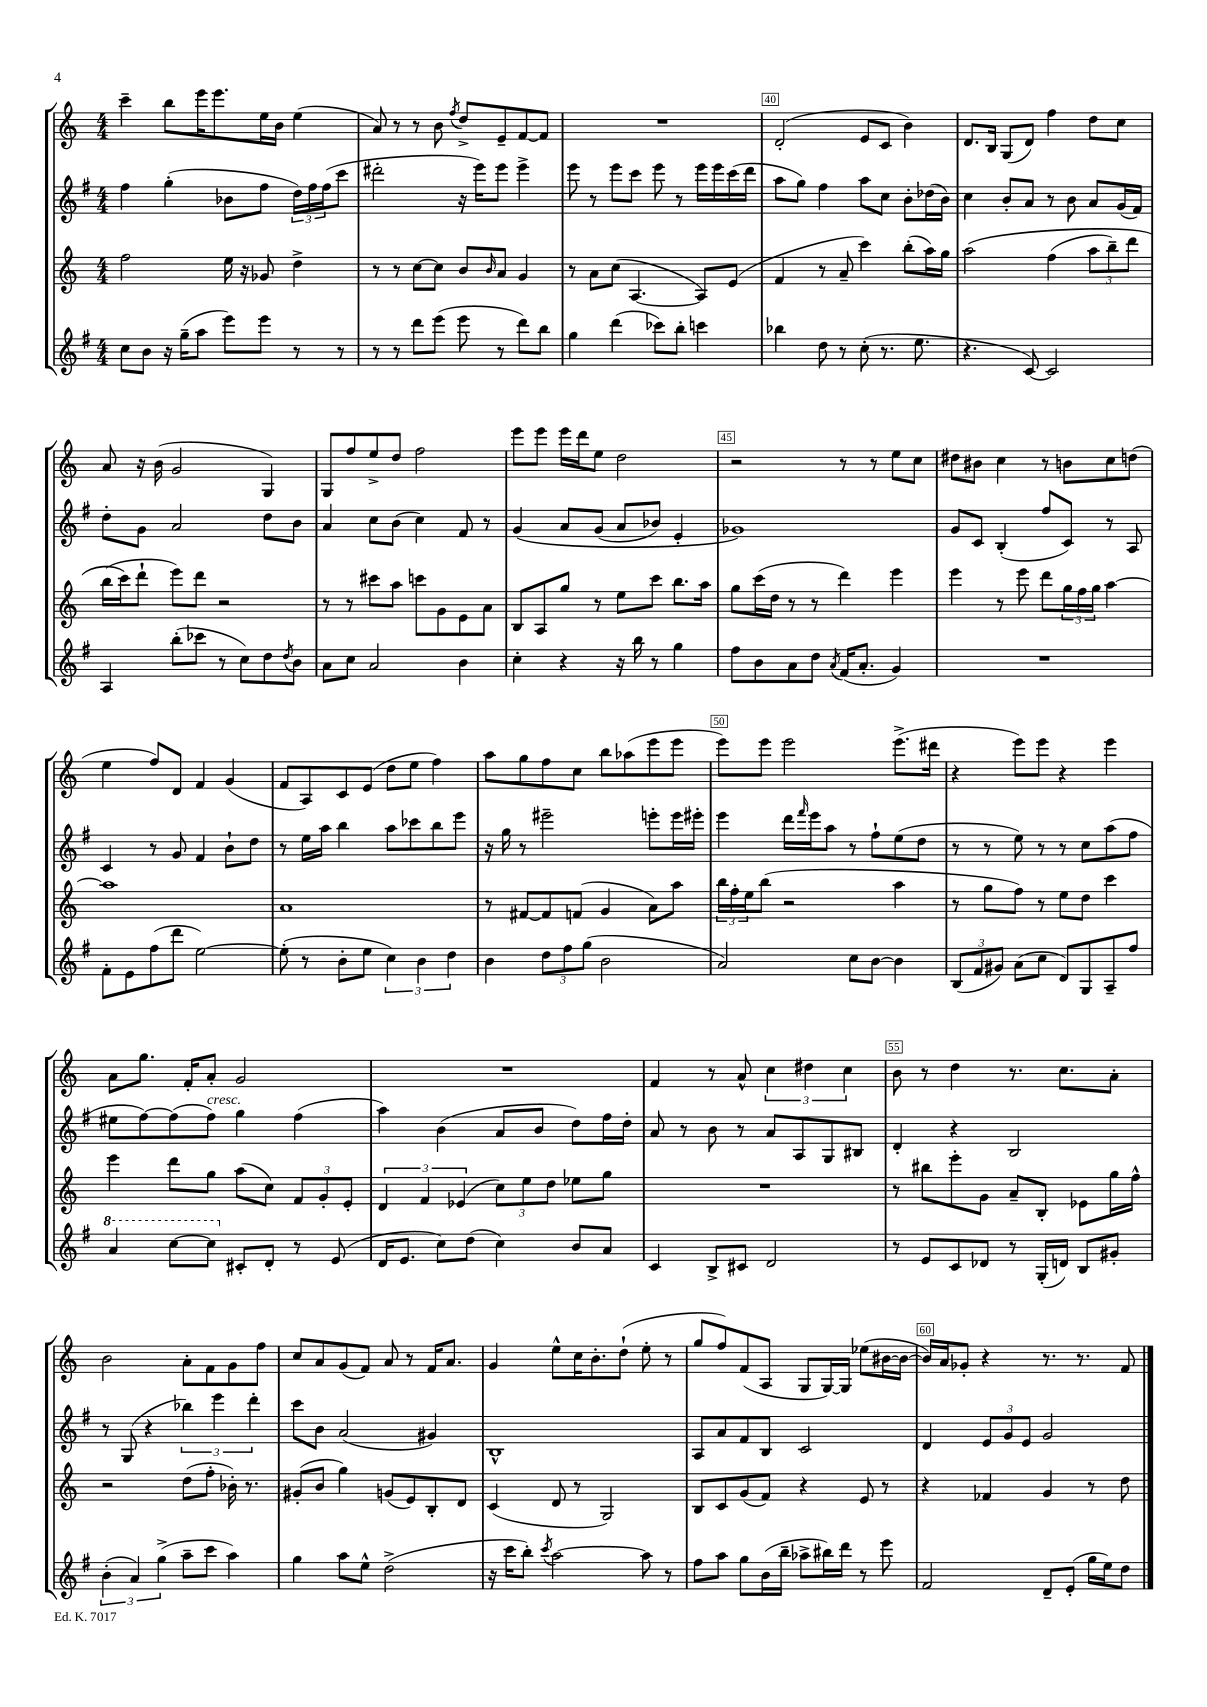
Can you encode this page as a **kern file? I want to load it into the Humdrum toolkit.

**kern	**kern	**kern	**kern
*staff4	*staff3	*staff2	*staff1
*clefG2	*clefG2	*clefG2	*clefG2
*k[f#]	*k[]	*k[f#]	*k[]
*M4/4	*M4/4	*M4/4	*M4/4
8cc	2ff	4ff#	4ccc~
8b	.	.	.
16r	.	(4gg'	8bb
(16gg~	.	.	.
8aa	.	.	16eee
.	.	.	8.eee
8eee)	16ee	8b-	.
.	16r	.	.
8eee	8g-	8ff#	16ee
.	.	.	16b
8r	4dd^	24dd)	(4ee
.	.	24ff#	.
.	.	(24ff#	.
8r	.	8ccc	.
=	=	=	=
8r	8r	2ddd#'	8a)
8r	8r	.	8r
8ddd	[8cc	.	8r
(8eee	8cc]	.	8b
.	.	.	8qff
8eee	8b	16r	8dd^
.	.	16eee)	.
.	16qqb	.	.
8r	8a	8eee	8e~
8ddd)	4g	4eee^	[8f
8bb	.	.	8f]
=	=	=	=
4gg	8r	8eee	1r
.	8a	8r	.
(4ddd	(8cc	8eee	.
.	[4.A	8ccc	.
8ccc-)	.	8eee	.
8bb'	.	8r	.
4ccc	8A])	16eee	.
.	.	16eee	.
.	(8e	(16ccc	.
.	.	16ddd	.
=	=	=	=
4bb-	4f	8aa	(2d'
.	.	8gg)	.
8dd	8r	4ff#	.
8r	8a~	.	.
(8cc'	4ccc)	8aa	8e
8.r	.	8cc	8c
.	(8bb'	8b'	4b)
8.ee	.	.	.
.	16aa)	(16dd-	.
.	16gg	16b)	.
=	=	=	=
4.r	&(2aa	4cc	8.d
.	.	.	16B
.	.	8b'	(8G
[8c)	.	8a	8d)
2c]	(4ff	8r	4ff
.	.	8b	.
.	12aa	8a	8dd
.	12bb~)	.	.
.	.	(16g	8cc
.	12ddd	.	.
.	.	16f#)	.
=	=	=	=
4A	(16bb	8dd'	8a
.	16ccc&)	.	.
.	8ddd`	8g	16r
.	.	.	(16b
(8bb'	8eee)	2a	2g
8ccc-	8ddd	.	.
8r	2r	.	.
8cc)	.	.	.
8dd	.	8dd	4G)
8qdd	.	.	.
8b	.	8b	.
=	=	=	=
8a	8r	4a	8G
8cc	8r	.	8ff
2a	8ccc#	8cc	8ee^
.	8aa	(8b	8dd
.	8ccc	4cc)	2ff
.	8g	.	.
4b	8e	8f#	.
.	8a	8r	.
=	=	=	=
4cc'	8B	&(4g	8eee
.	8A	.	8eee
4r	8gg	8a	16eee
.	.	.	16ddd
.	8r	(8g	8ee
16r	8ee	8a	2dd
16bb	.	.	.
8r	8ccc	8b-)	.
4gg	8.bb	4e'	.
.	16aa	.	.
=	=	=	=
8ff#	8gg	1g-&)	2r
8b	(16ccc	.	.
.	16dd	.	.
8a	8r	.	.
8dd	8r	.	.
8qa	.	.	.
(16f#	4ddd)	.	8r
8.a'	.	.	.
.	.	.	8r
4g)	4eee	.	8ee
.	.	.	8cc
=	=	=	=
1r	4eee	8g	8dd#
.	.	8c	8b#
.	8r	(4B'	4cc
.	8eee	.	.
.	8ddd	8ff#	8r
.	24gg	8c)	8b
.	24ff	.	.
.	24gg	.	.
.	[4aa	8r	8cc
.	.	8A	(8dd
=	=	=	=
8f#'	1aa]	4c	4ee
8e	.	.	.
(8ff#	.	8r	8ff)
8ddd	.	8g	8d
[2ee)	.	4f#	4f
.	.	8b`	(4g
.	.	8dd	.
=	=	=	=
(8ee']	1a	8r	8f
8r	.	16ee	8A)
.	.	16aa	.
8b'	.	4bb	8c
8ee	.	.	(8e
6cc)	.	8aa	8dd
.	.	8ccc-	8ee
6b	.	.	.
.	.	8bb	4ff)
6dd	.	.	.
.	.	8eee	.
=	=	=	=
4b	8r	16r	8aa
.	.	16gg	.
.	[8f#	8r	8gg
12dd	8f#]	2eee#~	8ff
12ff#	.	.	.
.	(8f	.	8cc
(12gg	.	.	.
2b	4g	.	8bb
.	.	.	(8aa-
.	8a)	8eee'	8eee
.	8aa	16eee	8eee
.	.	16eee#'	.
=	=	=	=
2a)	24bb	4eee	8eee)
.	24ff'	.	.
.	24ee	.	.
.	(8bb	.	8eee
.	2r	16ddd	2eee
.	.	16qqfff#	.
.	.	16eee	.
.	.	8aa	.
8cc	.	8r	.
[8b	.	8ff#`	.
4b]	4aa	(8ee	(8.eee^
.	.	8dd	.
.	.	.	16ddd#
=	=	=	=
(12B	8r	8r	4r
12f#	.	.	.
.	8gg	8r	.
12g#)	.	.	.
(8a	8ff)	8ee)	8eee)
8cc	8r	8r	8eee
8d)	8ee	8r	4r
8G	8dd	8cc	.
8A~	4ccc	(8aa	4eee
8ff#	.	8ff#	.
=	=	=	=
4aa	4eee	8ee#	8a
.	.	[8ff#)	8.gg
[8ccc	8ddd	(8ff#]	.
.	.	.	16f'
8ccc]	8gg	8ff#)	8a'
8c#'	(8aa	4gg	2g
8d'	8cc)	.	.
8r	12f	(4ff#	.
.	12g'	.	.
(8e	.	.	.
.	12e'	.	.
=	=	=	=
16d	6d	4aa)	1r
8.e	.	.	.
.	6f	.	.
8cc)	.	(4b	.
.	(6e-	.	.
(8dd	.	.	.
4cc)	12cc)	8a	.
.	12ee	.	.
.	.	8b	.
.	12dd	.	.
8b	8ee-	8dd)	.
8a	8gg	16ff#	.
.	.	16dd'	.
=	=	=	=
4c	1r	8a	4f
.	.	8r	.
8B^	.	8b	8r
8c#	.	8r	8a^^
2d	.	8a	6cc
.	.	8A	.
.	.	.	6dd#
.	.	8G	.
.	.	.	6cc
.	.	8B#	.
=	=	=	=
8r	8r	4d'	8b
8e	8bb#	.	8r
8c	8eee'	4r	4dd
8d-	8g	.	.
8r	8a~	2B	8.r
(16G'	8B'	.	.
16d)	.	.	8.cc
8B	8e-	.	.
8g#'	16gg	.	8a'
.	16ff^^	.	.
=	=	=	=
(6b'	2r	8r	2b
.	.	(8G	.
6a)	.	.	.
.	.	4r	.
(6gg^	.	.	.
8aa~	(8dd	6bb-)	8a'
8ccc	8ff'	.	8f
.	.	6eee	.
4aa)	16b-')	.	8g
.	8.r	.	.
.	.	6ddd'	.
.	.	.	8ff
=	=	=	=
4gg	(8g#'	8ccc	8cc
.	8b	8b	8a
8aa	4gg)	(2a	(8g
8ee^^	.	.	8f)
(2dd^	(8g	.	8a
.	8e)	.	8r
.	8B'	4g#)	16f
.	.	.	8.a
.	8d	.	.
=	=	=	=
16r	(4c	1B^^	4g
16ccc	.	.	.
8bb')	.	.	.
8qccc	.	.	.
[2aa	8d	.	8ee^^
.	8r	.	16cc
.	.	.	8.b'
.	2G)	.	.
.	.	.	(8dd`
8aa]	.	.	8ee'
8r	.	.	8r
=	=	=	=
8ff#	8B	8A	8gg
8aa	8c	8a	8ff)
8gg	(8g	8f#	(8f
(16b	8f)	8B	8A
16bb~	.	.	.
8aa-^	4r	2c	8G
16bb#)	.	.	[16G)
16ddd	.	.	16G]
8r	8e	.	(8ee-
8eee	8r	.	[16b#
.	.	.	16b#_
=	=	=	=
2f#	4r	4d	16b#])
.	.	.	16a
.	.	.	8g-'
.	4f-	12e	4r
.	.	12g	.
.	.	12e	.
8d~	4g	2g	8.r
(8e'	.	.	.
.	.	.	8.r
16gg	8r	.	.
16ee)	.	.	.
8dd	8dd	.	8f
==	==	==	==
*-	*-	*-	*-
